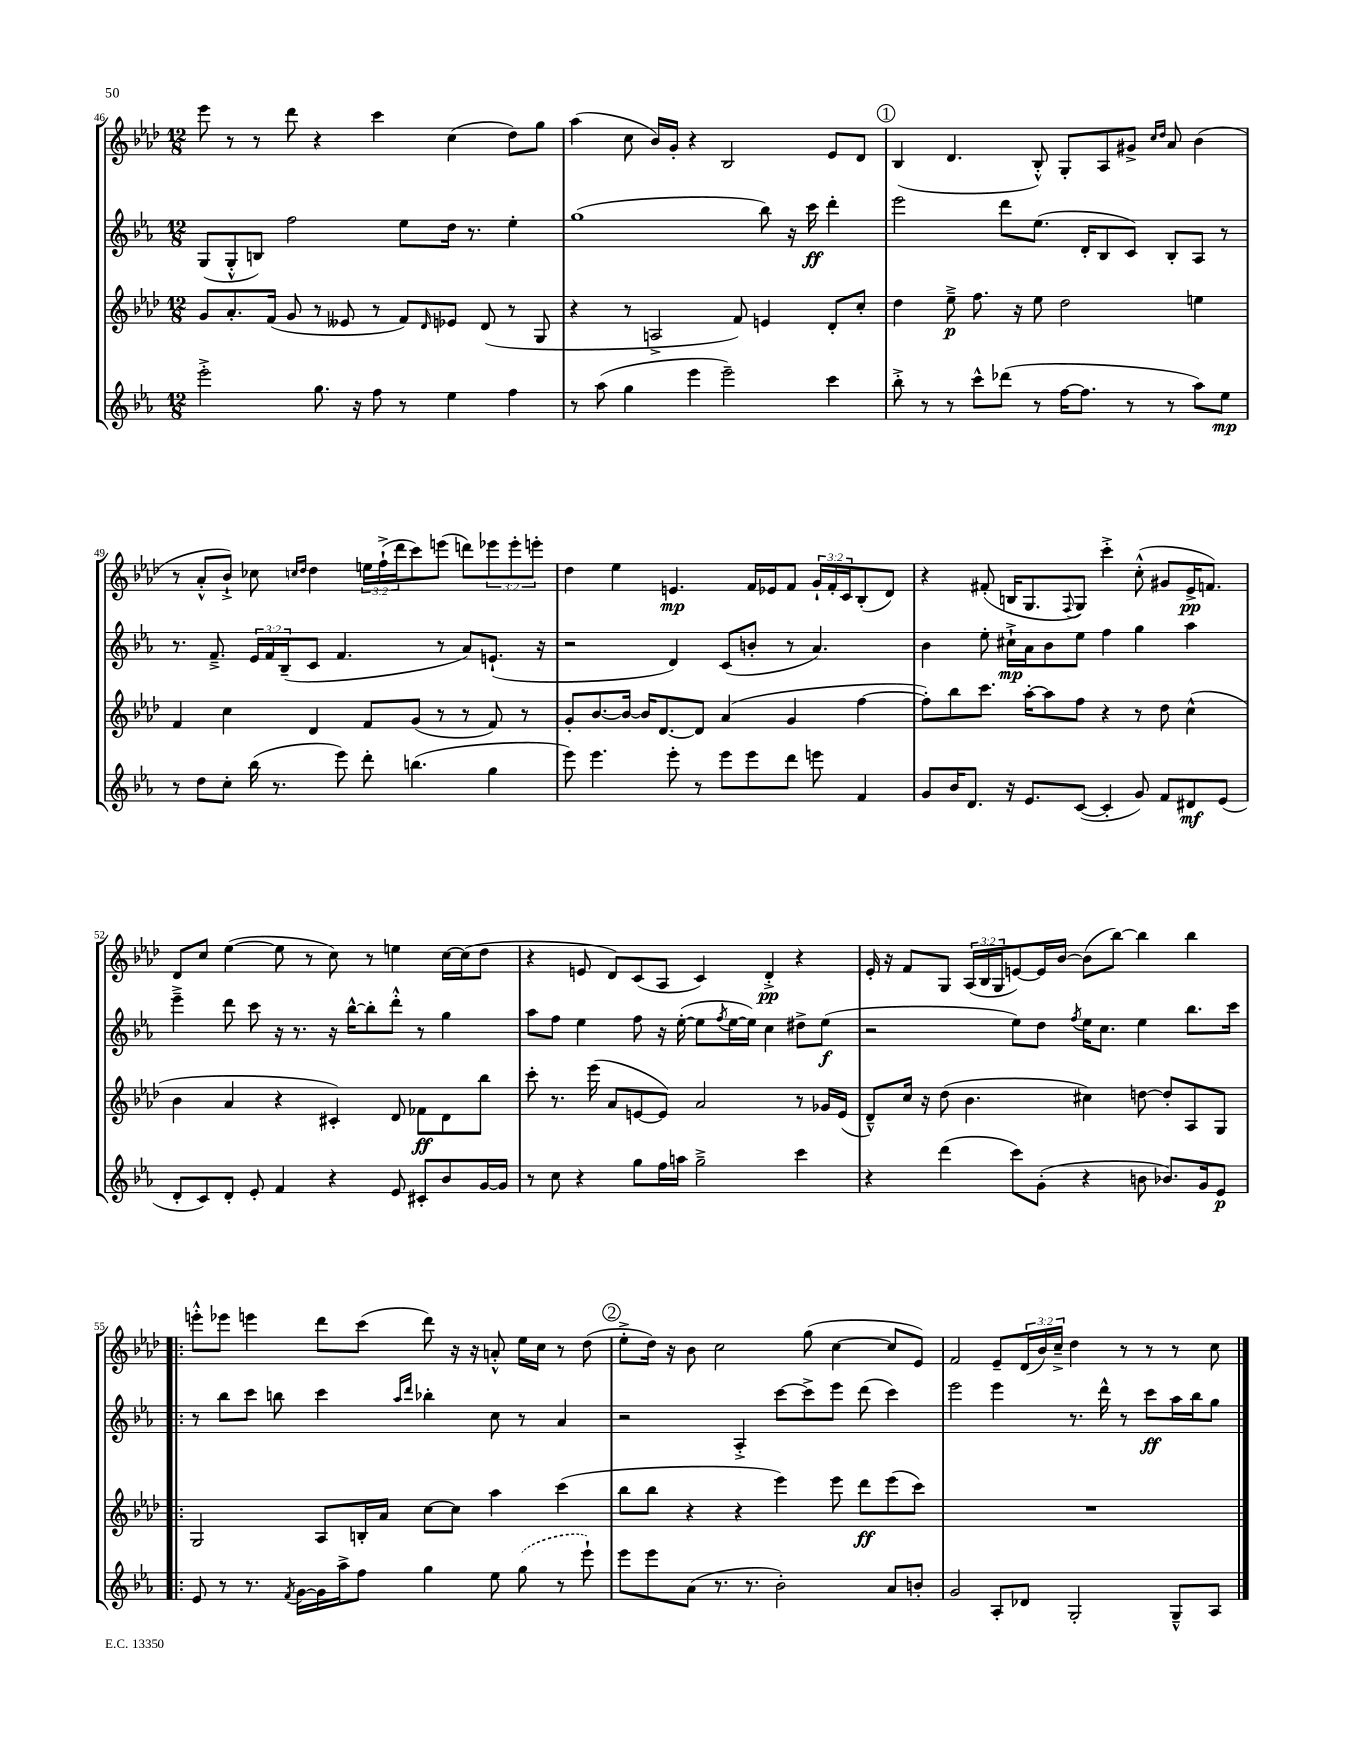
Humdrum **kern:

**kern	**kern	**kern	**kern
*staff4	*staff3	*staff2	*staff1
*clefG2	*clefG2	*clefG2	*clefG2
*k[b-e-a-]	*k[b-e-a-d-]	*k[b-e-a-]	*k[b-e-a-d-]
*M12/8	*M12/8	*M12/8	*M12/8
2eee-'^\	8g/L	(8G/L	8eee-\
.	8.a-'/	8G'^^/	8r
.	.	8B/J)	8r
.	(16f/Jk	.	.
.	8g/	2ff\	8ddd-\
8.gg\	8r	.	4r
.	8e--/	.	.
16r	.	.	.
8ff\	8r	.	4ccc\
8r	8f/L)	8ee-\L	.
.	16qqd-/	.	.
4ee-\	8e-/J	16dd\Jk	(4cc\
.	.	8.r	.
.	(8d-/	.	.
4ff\	8r	4ee-'\	8dd-\L)
.	8G/	.	8gg\J
=	=	=	=
8r	4r	(1gg	(4aa-\
(8aa-\	.	.	.
4gg\	8r	.	8cc\
.	2A^/	.	16b-/LL)
.	.	.	16g'/JJ
4eee-\	.	.	4r
2eee-~\)	.	.	2B-/
.	8f/)	.	.
.	4e/	8bb-\)	.
.	.	16r	.
.	.	16ccc\	.
4ccc\	8d-'/L	4ddd'\	8e-/L
.	8cc'/J	.	8d-/J
=	=	=	=
8bb-'^\	4dd-\	2eee-\	(4B-/
8r	.	.	.
8r	8ee-~^\	.	4.d-/
8ccc^^\L	8.ff\	.	.
(8ddd-\J	.	8ddd\L	.
.	16r	.	.
8r	8ee-\	(8.ee-\J	8B-'^^/)
[16ff\LK	2dd-\	.	8G'/L
8.ff\]J	.	16d'/LK	.
.	.	8B-/	8A-/
8r	.	8c/J)	8g#^/J
.	.	.	16qqcc/LL
.	.	.	16qqdd-/JJ
8r	.	8B-'/L	8a-/
8aa-\L)	4ee\	8A-/J	(4b-\
8ee-\J	.	8r	.
=	=	=	=
8r	4f/	8.r	8r
8dd\L	.	.	8a-'^^/L
.	.	8.f~^/	.
8cc'\J	4cc\	.	8b-`^/J)
(16bb-\	.	24e-/LL	8cc-\
.	.	24f/	.
8.r	.	.	.
.	.	(24B-~/J	.
.	.	.	16qqcc/LL
.	.	.	16qqdd-/JJ
.	4d-/	8c/J	4dd-\
8eee-\)	.	4.f/	.
8ddd'\	8f/L	.	24ee\LL
.	.	.	(24ff`^\
.	.	.	24ddd-\J
(4.bb\	(8g/J	.	8ccc\)
.	8r	8r	(8eee\J
.	8r	8a-/L)	8ddd\L)
4gg\	8f/)	(8.e`/J	12eee-\
.	.	.	12eee-'\
.	8r	.	.
.	.	.	12eee'\J
.	.	16r	.
=	=	=	=
8eee-\)	8g'/L	2r	4dd-\
4.eee-\	[8.b-/	.	.
.	.	.	4ee-\
.	16b-/_Jk	.	.
.	16b-/]LK	.	.
.	[8.d-/	.	.
8eee-'\	.	4d/)	4.e/
8r	8d-/]J	.	.
8eee-\L	(4a-/	(8c/L	.
8eee-\	.	8b'/J	16f/LL
.	.	.	16e-/J
8ddd\J	4g/	8r	8f/J
8eee\	.	4.a-/)	24g`/LL
.	.	.	24f'/
.	.	.	24c/J
4f/	[4ff\	.	(8B-'/
.	.	.	8d-/J)
=	=	=	=
8g/L	8ff'\]L)	4b-\	4r
16b-/K	8bb-\	.	.
8.d/J	.	.	.
.	8.ccc\J	8ee-'\	(8f#'/
16r	.	16cc#`^\LL	16B/LK
8.e-/L	[16aa-'\LK	16a-\J	8.G/
.	8aa-\]	8b-\	.
.	.	.	8qqF/
([8c/J	8ff\J	8ee-\J	8G/J)
4c'/]	4r	4ff\	4ccc'^\
8g/)	8r	4gg\	(8cc'^^\
8f/L	8dd-\	.	8g#/L
8d#/	(4cc^^\	4aa-\	16e-^/K
.	.	.	8.f/J)
(8e-/J	.	.	.
=	=	=	=
8d'/L	4b-\	4eee-~^\	8d-/L
8c/)	.	.	8cc/J
8d'/J	4a-/	8ddd\	([4ee-\
8e-'/	.	8ccc\	.
4f/	4r	16r	8ee-\]
.	.	8.r	.
.	.	.	8r
4r	4c#'/)	16r	8cc\)
.	.	[16bb-^^\LK	.
.	.	8bb-'\]	8r
8e-/	8d-/	8ddd'^^\J	4ee\
8c#'/L	8f-\L	8r	.
8b-/	8d-\	4gg\	[16cc\LL
.	.	.	(16cc\]J
[16g/L	8bb-\J	.	8dd-\J
16g/]JJ	.	.	.
=	=	=	=
8r	8ccc'\	8aa-\L	4r
8cc\	8.r	8ff\J	.
4r	.	4ee-\	8e/
.	(16eee-\	.	.
.	8a-/L	.	8d-/L)
8gg\L	[8e/	8ff\	(8c/
16ff\L	8e/]J)	16r	8A-/J
16aa\JJ	.	([16ee-'\	.
2gg~^\	2a-/	8ee-\]L	4c/)
.	.	8qff/	.
.	.	[16ee-\L	.
.	.	16ee-\]JJ)	.
.	.	4cc\	4d-'^/
4ccc\	8r	8dd#^\L	4r
.	16g-/LL	(8ee-\J	.
.	(16e/JJ	.	.
=	=	=	=
4r	8d-~^^/L)	2r	16e-'/
.	.	.	16r
.	16cc/Jk	.	8f/L
.	16r	.	.
(4ddd\	(8dd-\	.	8G/J
.	4.b-\	.	(24A-/LL
.	.	.	24B-/
.	.	.	24G/J
8ccc\L)	.	8ee-\L)	[8e/)
(8g'\J	.	8dd\J	16e/]L
.	.	.	[16b-/JJ
.	.	8qff/	.
4r	4cc#\)	16ee-\LK	(8b-\]L
.	.	8.cc\J	.
.	.	.	[8bb-\J)
8b\	[8dd\	4ee-\	4bb-\]
8.b-/L)	8dd'/]L	.	.
.	8A-/	8.bb-\L	4bb-\
16g/k	.	.	.
8e-/J	8G/J	.	.
.	.	16ccc\Jk	.
=!|:	=!|:	=!|:	=!|:
8e-/	2G/	8r	8eee'^^\L
8r	.	8bb-\L	8eee-\J
8.r	.	8ccc\J	4eee\
.	.	8bb\	.
8qf/	.	.	.
[16g\LL	.	.	.
16g\]	8A-/L	4ccc\	8ddd-\L
16aa-^\J	.	.	.
8ff\J	16B'/L	.	(8ccc\J
.	16a-/JJ	.	.
.	.	16qqaa-/LL	.
.	.	16qqddd/JJ	.
4gg\	[8cc\L	4bb-'\	8ddd-\)
.	8cc\]J	.	16r
.	.	.	16r
8ee-\	4aa-\	8cc\	8a'^^/
(8gg\	.	8r	16ee-\LL
.	.	.	16cc\JJ
8r	(4ccc\	4a-/	8r
8eee-`\)	.	.	(8dd-\
=	=	=	=
8eee-\L	8bb-\L	2r	8ee-'^\L
8eee-\	8bb-\J	.	16dd-\Jk)
.	.	.	16r
(8a-\J	4r	.	8b-\
8.r	.	.	2cc\
.	4r	4A-'^/	.
8.r	.	.	.
2b-'\)	4eee-\)	[8ccc\L	.
.	.	8ccc^\]	(8gg\
.	8eee-\	8eee-\J	[4cc\
.	8ddd-\L	(8ddd\	.
8a-/L	(8eee-\	4ccc\)	8cc/]L
8b'/J	8ccc\J)	.	8e-/J)
=	=	=	=
2g/	1.r	2eee-\	2f/
8A-'/L	.	4eee-\	8e-~/L
8d-/J	.	.	(24d-/L
.	.	.	24b-/)
.	.	.	24cc~^/JJ
2G'/	.	8.r	4dd-\
.	.	16ddd^^\	.
.	.	8r	8r
.	.	8ccc\L	8r
8G~^^/L	.	16aa-\L	8r
.	.	16bb-\J	.
8A-/J	.	8gg\J	8cc\
==	==	==	==
*-	*-	*-	*-
